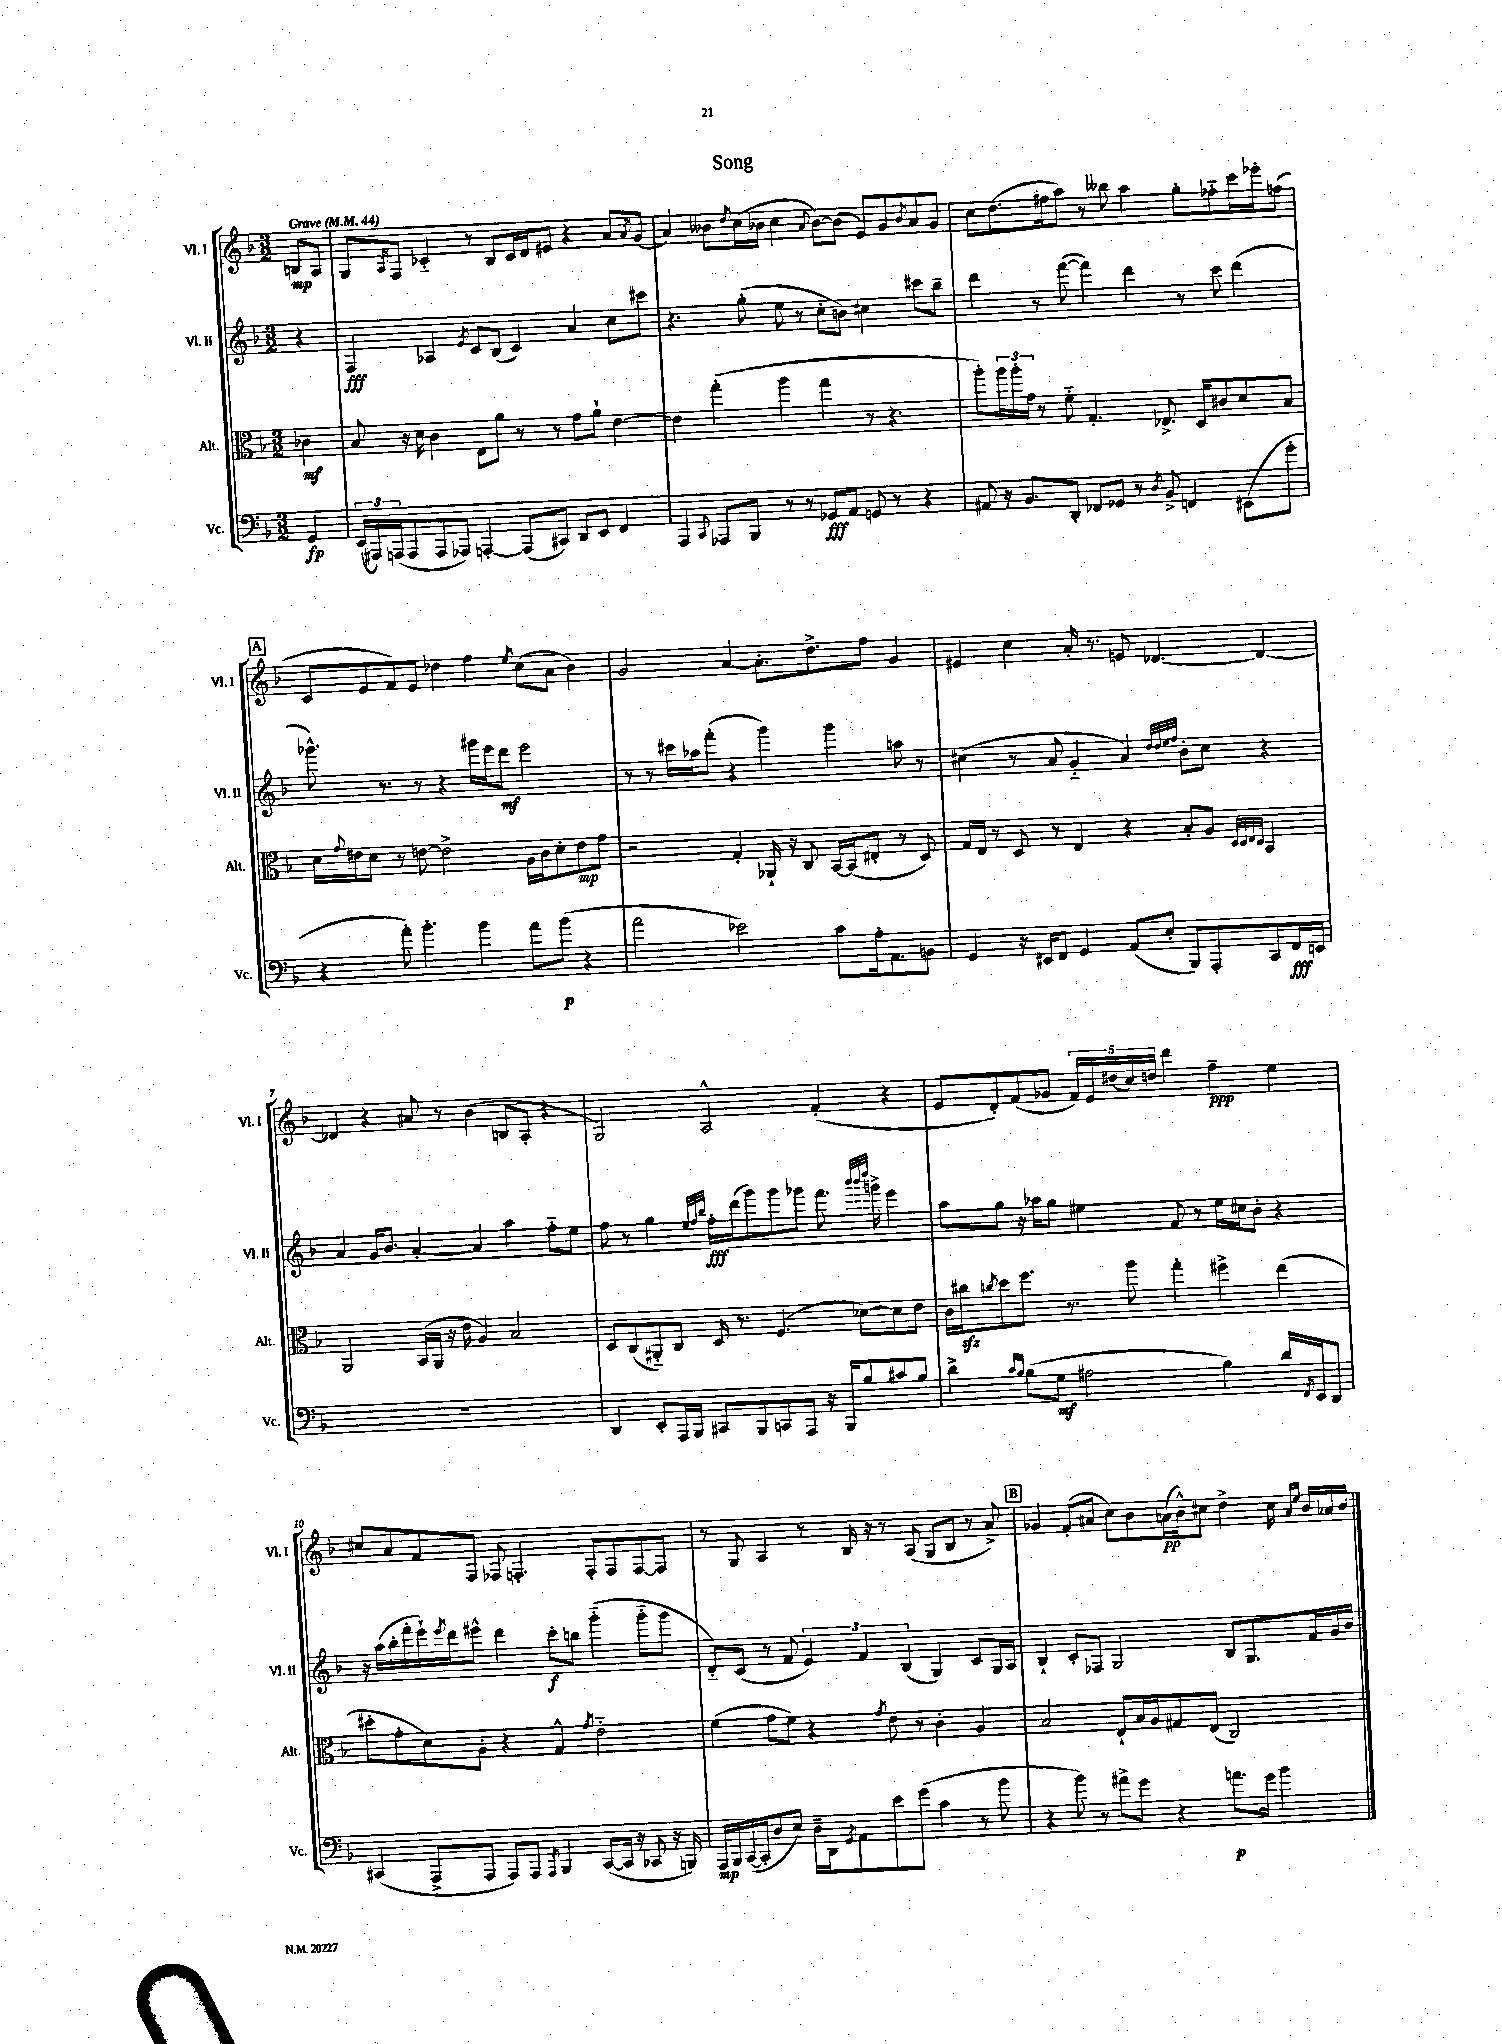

**kern	**kern	**kern	**kern
*staff4	*staff3	*staff2	*staff1
*clefF4	*clefC3	*clefG2	*clefG2
*k[b-]	*k[b-]	*k[b-]	*k[b-]
*M3/2	*M3/2	*M3/2	*M3/2
*MM44	*MM44	*MM44	*MM44
4GG	4c-	4r	8B
.	.	.	8A
=	=	=	=
(24EE	8B-	4F	8G
24AAA#)	.	.	.
(24AAA	.	.	.
.	.	.	8qA
8AAA	16r	.	8F
.	16d	.	.
8AAA	4c	4A-	4c-'~
8AAA-)	.	.	.
.	.	8qe	.
[4AAA'	8E	8c	8r
.	8a	(8B-	8B-
(8AAA]	8r	4c)	16c-
.	.	.	16d
8CC#)	8r	.	8e#
8DD	8g	4a	4r
8EE	8a`	.	.
4FF	[4e	8cc	8a
.	.	.	8qa
.	.	8ccc#	(8g
=	=	=	=
4AAA	4e]	4.r	4a)
8qqCC	.	.	.
8AAA-	(4gg'	.	8b--
.	.	.	8qdd
8BBB-	.	(8gg'	(16cc
.	.	.	16b-
8r	4aa	8ee	4cc
8r	.	8r	.
.	.	.	8qqa
8GG-	4gg	8cc'	[8b-)
8AA	.	8b)	(8b-]
8GG	8r	4cc#	8e)
8r	4.r	.	8g
.	.	.	8qb-
4r	.	8ccc#	8a
.	.	8bb-~	8g
=	=	=	=
8AA#	8aa')	4ddd	8cc
16r	24aa	.	(8.dd
.	24aa'	.	.
8.BB-	.	.	.
.	24g	.	.
.	8r	8r	.
.	.	.	16ff#
8DD'	8f'~	([8fff	8aa)
8FF-	4.G'	4fff])	8r
8GG-	.	.	8bb--
8r	.	4ddd	4aa
8qD	.	.	.
8BB-^	8.E-^	.	.
4FF	.	8r	8gg'
.	16D	.	.
.	8c#	8ccc	8ff-'~
(8EE#	8d	(4ddd	16ccc
.	.	.	16eee-'
8g'	8B-	.	(8ff
=	=	=	=
4r	16d	8.ggg-^^)	8c
.	8qqg	.	.
.	16e#	.	.
.	8d	.	8e
.	.	8.r	.
8a')	8r	.	8f)
4.b-'	[8e	8r	8e
.	2e^]	4r	4dd-
4b-	.	16ggg#	4ff
.	.	16eee	.
.	.	8ddd	.
.	.	.	8qee
8a	16A	2eee	(8cc
.	16c	.	.
(8b-	8d'	.	8a
4r	8e	.	4b-)
.	8g	.	.
=	=	=	=
2a	2r	8r	2g
.	.	8r	.
.	.	16ccc#	.
.	.	16aa-	.
.	.	(8fff'	.
2e-)	4G'	4r	[4a
.	16AA-`	4ggg)	8.a']
.	16r	.	.
.	8C	.	.
.	.	.	8.dd^
8c	[16BB-	4ggg	.
.	(16BB-]	.	.
16A'	8E#'	.	8ff
8.AA	.	.	.
.	8r	8aa	4g
8BB	8D)	8r	.
=	=	=	=
4GG	16G	(4cc#	4e#
.	16E	.	.
.	8r	.	.
16r	8D	8r	4cc
16EE#	.	.	.
8FF	8r	8a	.
4GG	4E	4g'~	16a'
.	.	.	8.r
(8AA	4r	4a)	8e
8E'	.	.	[4.d-
.	.	32qqdd	.
.	.	32qqdd	.
.	.	32qqee	.
.	.	32qqff	.
8BBB-)	8B-'	8b-'	.
8AAA'	8A	8cc#	.
.	32qqD	.	.
.	32qqD	.	.
.	32qqE	.	.
.	32qqD	.	.
8CC	4BB-	4r	4d-_
16FF	.	.	.
16EE	.	.	.
=	=	=	=
1.r	2AA	4a	4d-]
.	.	16g	4r
.	.	8.b-	.
.	(16BB-	[4a'	8a#
.	16AA	.	.
.	16r	.	8r
.	16e	.	.
.	4A)	4a]	(4b-
.	2B-	4aa	8B
.	.	.	8A'
.	.	8ff'~	4r
.	.	8ee	.
=	=	=	=
4DD	8D	8ff	2G)
.	(8C	8r	.
8EE'	8AA#'~)	4gg	.
16AAA	8C	.	.
16BBB-	.	.	.
.	.	32qqee	.
.	.	32qqff	.
.	.	32qqbb-	.
8CC#	16D	16ff'	2A^^
.	8.r	(16ddd	.
8BBB-	.	8ggg)	.
8CC	(4.F	8ggg	.
8AAA	.	8ggg-	.
16r	.	8.fff	(4f'
16BBB-	.	.	.
8B-	[8d-)	.	.
.	.	32qqbbb-	.
.	.	32qqbbb-	.
.	.	32qqdddd	.
.	.	16ggg^	.
8c#	8d-]	4eee	4r
8B-	8e	.	.
=	=	=	=
4d^	16c	8aa	8e
.	16cc#	.	.
.	8qcc	.	.
.	8dd	8gg	8d')
16qqc	.	.	.
16qqB-	.	.	.
(8B-	8.ff	16r	(8f
.	.	16aa-	.
8G	.	8gg	8g-
.	8.r	.	.
2A#	.	4ee#	20f)
.	.	.	20e
.	.	.	(20dd#
.	8aa	.	.
.	.	.	20cc)
.	.	.	20dd
.	4gg'	8f	4ddd
.	.	8r	.
4B-)	4ff#^	16ee#	4ff~
.	.	16cc#	.
.	.	8b-'	.
16d	(4ee	4r	4ee
8qFF	.	.	.
16EE	.	.	.
8DD	.	.	.
=	=	=	=
(4CC#	8dd#'	16r	8cc#
.	.	(16aa	.
.	8g'	16bb-'	8a
.	.	16fff'	.
8AAA^	8d)	16eee`)	8f
.	.	8qeee	.
.	.	16ddd	.
8AAA	8A'	8eee#^^	8F
8AAA)	4r	4ddd	8F-
8AAA	.	.	4.F'
8qAAA	.	.	.
4BBB-	4G^^	8ccc'	.
.	.	8bb	.
.	8qg	.	.
([8CC#	2e'~	(4ggg'~	8F'
16CC#]	.	.	8F
16r	.	.	.
8CC-	.	8ggg'~	[8F
16r	.	8ggg	8F]
16BBB)	.	.	.
=	=	=	=
16AAA	(4f	8d'~)	8r
16BBB-	.	.	.
([16CC	.	(8c	8G
16CC']	.	.	.
8D	8g	8r	4A
8E)	8f)	8f	.
16D~	4r	6e)	8r
16DD	.	.	.
8qGG	.	.	.
8AA	.	.	16B-
.	.	6f	.
.	.	.	16r
.	8qg	.	.
8e	8e	.	8r
.	.	(6B-	.
(8g	8r	.	(8A
4c	4c'	4G)	8G
.	.	.	8B-
8r	4A	8c	8r
8b-	.	16G	8a^)
.	.	16A	.
=	=	=	=
4r	2B-	4B-`	4g-
8b-)	.	8c'	(8f'
8r	.	8F-	8a#
8a#^	8E`	2G	8cc)
8g	16B-	.	8b-
.	16A	.	.
4r	8G#	.	(16a
.	.	.	16b-^^)
.	(8E	.	8cc#
8.a	2C)	8B-	4dd^
.	.	8.G	.
16g	.	.	.
4b-	.	.	16cc#
.	.	.	16qqa
.	.	.	16qqee
.	.	16f	16b-
.	.	16g	16a-
.	.	16b-	16b-
==	==	==	==
*-	*-	*-	*-
